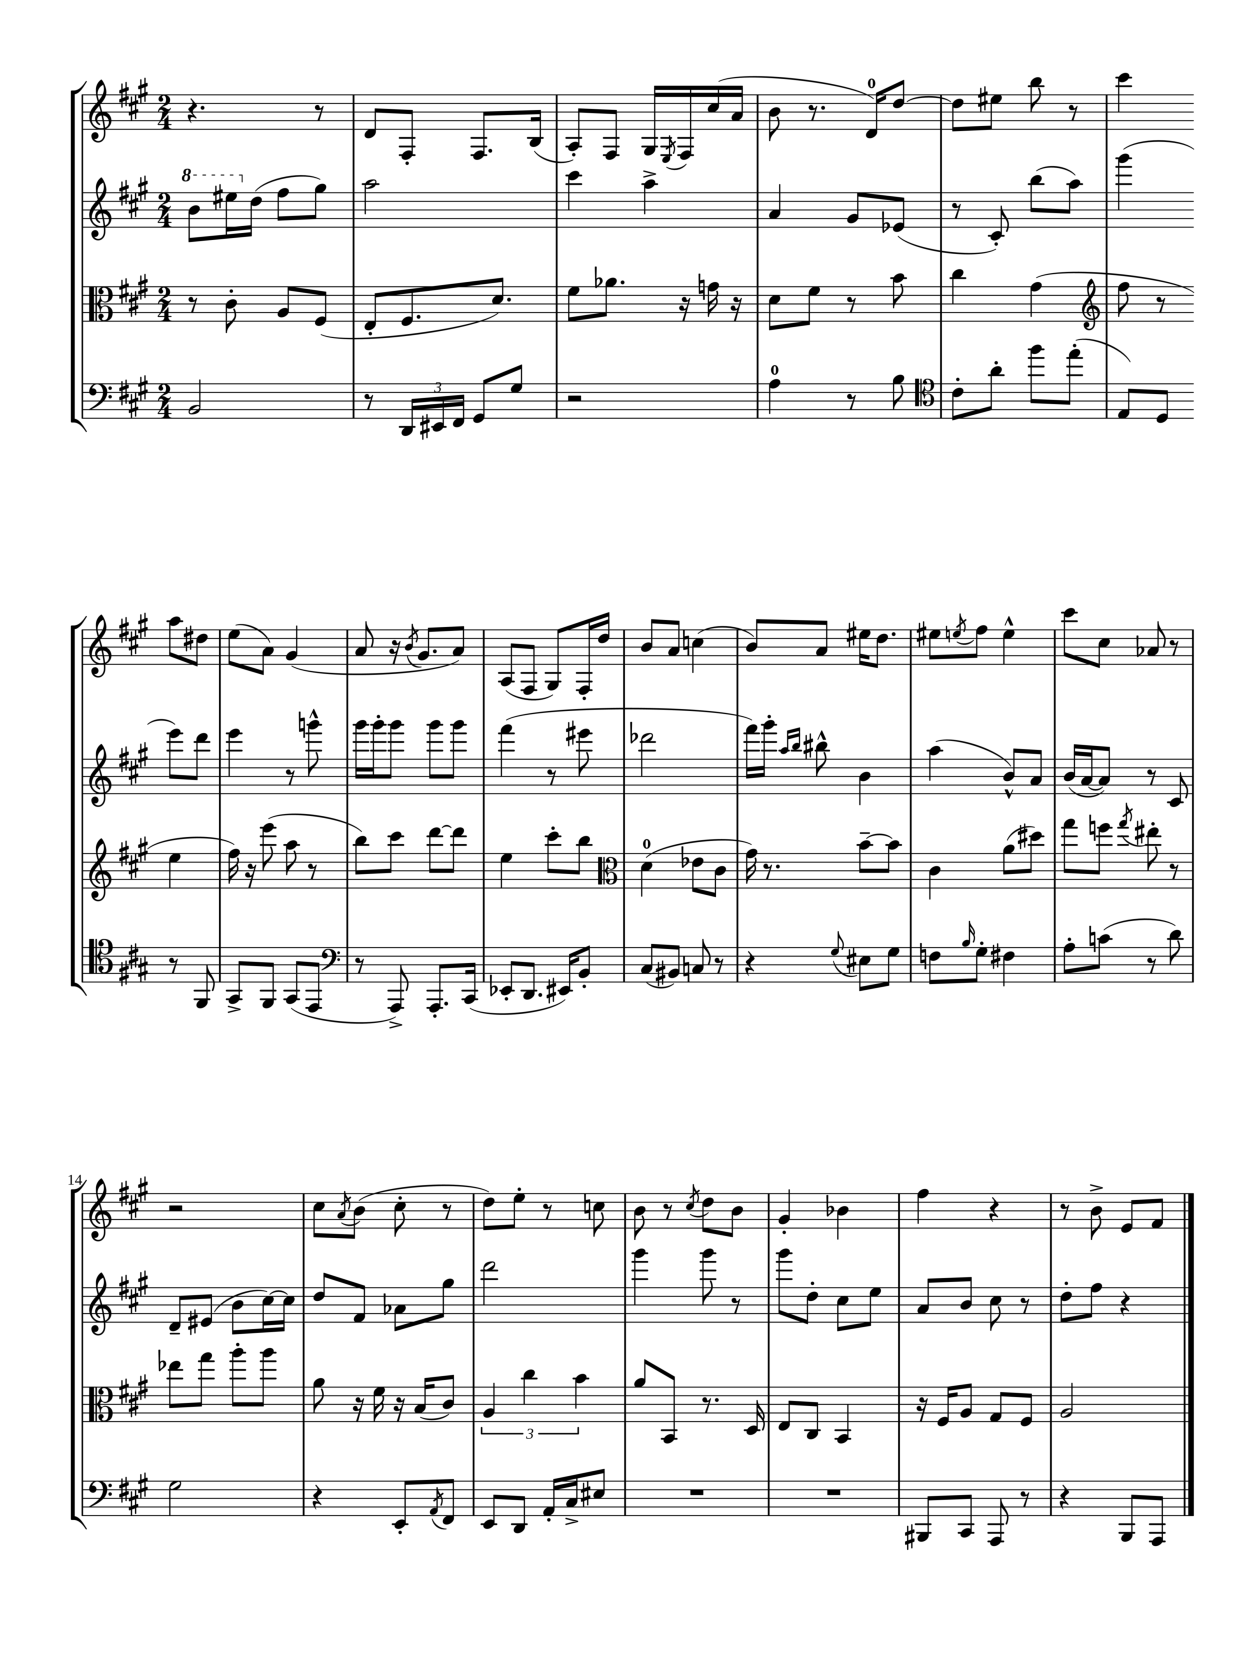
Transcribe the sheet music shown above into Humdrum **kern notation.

**kern	**kern	**kern	**kern
*staff4	*staff3	*staff2	*staff1
*clefF4	*clefC3	*clefG2	*clefG2
*k[f#c#g#]	*k[f#c#g#]	*k[f#c#g#]	*k[f#c#g#]
*M2/4	*M2/4	*M2/4	*M2/4
2BB/	8r	8bb\L	4.r
.	8c#'\	16eee#\L	.
.	.	(16dd\JJ	.
.	8A/L	8ff#\L	.
.	(8F#/J	8gg#\J)	8r
=	=	=	=
8r	8E'/L	2aa\	8d/L
24DD/LL	8.F#/	.	8F#'/J
24EE#/	.	.	.
24FF#/JJ	.	.	.
8GG#/L	.	.	8.F#/L
.	8.d/J)	.	.
8G#/J	.	.	.
.	.	.	(16B/Jk
=	=	=	=
2r	8f#\L	4ccc#\	8A'/L)
.	8.a-\J	.	8F#/J
.	.	4aa^\	16G#/LL
.	.	.	8qE/
.	16r	.	16F#/
.	16g\	.	(16cc#/
.	16r	.	16a/JJ
=	=	=	=
4A\	8d\L	4a/	8b\
.	8f#\J	.	8.r
8r	8r	8g#/L	.
.	.	.	16d/LK)
8B\	8b\	(8e-/J	[8dd/J
=	=	=	=
*clefC4	*	*	*
8c#'\L	4cc#\	8r	8dd\]L
8a'\J	.	8c#'/)	8ee#\J
8ff#\L	(4g#\	(8bb\L	8bb\
(8ee'\J	.	8aa\J)	8r
=	=	=	=
*	*clefG2	*	*
8E/L)	8ff#\	(4ggg#\	4ccc#\
8D/J	8r	.	.
8r	4ee\	8eee\L)	8aa\L
8FF#/	.	8ddd\J	8dd#\J
=	=	=	=
8GG#^/L	16ff#\)	4eee\	(8ee\L
.	16r	.	.
8FF#/J	(8eee\	.	8a\J)
(8GG#/L	8aa\	8r	(4g#/
8EE/J	8r	8ggg^^\	.
=	=	=	=
*clefF4	*	*	*
8r	8bb\L)	16ggg#\LL	8a/
.	.	16ggg#'\J	.
8AAA^/)	8ccc#\J	8ggg#\J	16r
.	.	.	8qb/
.	.	.	8.g#/L
8.AAA'/L	[8ddd\L	8ggg#\L	.
.	8ddd\]J	8ggg#\J	8a/J)
(16CC#/Jk	.	.	.
=	=	=	=
8EE-'/L	4ee\	(4fff#\	(8A/L
8.DD/J	.	.	8F#/J
.	8ccc#'\L	8r	8G#/L)
16EE#/LK)	.	.	.
8BB'/J	8bb\J	8eee#\	16F#'/L
.	.	.	16dd/JJ
=	=	=	=
*	*clefC3	*	*
(8C#/L	(4d\	2ddd-\	8b/L
8BB#/J)	.	.	8a/J
8C/	8e-\L	.	(4cc\
8r	8c#\J	.	.
=	=	=	=
4r	16g#\)	16fff#\LL)	8b/L)
.	8.r	16ggg#'\JJ	.
.	.	16qqaa/LL	.
.	.	16qqbb/JJ	.
.	.	8bb#^^\	8a/J
8qqG#/	.	.	.
8E#\L	[8b~\L	4b\	16ee#\LK
.	.	.	8.dd\J
8G#\J	8b\]J	.	.
=	=	=	=
8F\L	4c#\	(4aa\	8ee#\L
16qqB/	.	.	8qee/
8G#'\J	.	.	8ff#\J
4F#\	(8a\L	8b^^/L)	4ee^^\
.	8dd#\J)	8a/J	.
=	=	=	=
8A'\L	8gg#\L	(16b/LL	8ccc#\L
.	.	[16a/J	.
(8c\J	8ff\J	8a/]J)	8cc#\J
.	8qgg#/	.	.
8r	8ee#'\	8r	8a-/
8d\)	8r	8c#/	8r
=	=	=	=
2G#\	8ee-\L	8d~/L	2r
.	8gg#\J	(8e#/J	.
.	8aa'\L	8b\L	.
.	8aa\J	[16cc#\L)	.
.	.	16cc#\]JJ	.
=	=	=	=
4r	8a\	8dd/L	8cc#\L
.	.	.	8qa/
.	16r	8f#/J	(8b\J
.	16f#\	.	.
8EE'/L	16r	8a-\L	8cc#'\
.	(16B/LK	.	.
8qAA/	.	.	.
8FF#/J	8c#/J)	8gg#\J	8r
=	=	=	=
8EE/L	6A/	2ddd\	8dd\L)
8DD/J	.	.	8ee'\J
.	6cc#\	.	.
16AA'/LL	.	.	8r
16C#^/J	.	.	.
.	6b\	.	.
8E#/J	.	.	8cc\
=	=	=	=
2r	8a/L	4ggg#\	8b\
.	8BB/J	.	8r
.	.	.	8qcc#/
.	8.r	8ggg#\	8dd\L
.	.	8r	8b\J
.	16D/	.	.
=	=	=	=
2r	8E/L	8ggg#\L	4g#'/
.	8C#/J	8dd'\J	.
.	4BB/	8cc#\L	4b-\
.	.	8ee\J	.
=	=	=	=
8BBB#/L	16r	8a/L	4ff#\
.	16F#/LK	.	.
8CC#/J	8A/J	8b/J	.
8AAA/	8G#/L	8cc#\	4r
8r	8F#/J	8r	.
=	=	=	=
4r	2A/	8dd'\L	8r
.	.	8ff#\J	8b^\
8BBB/L	.	4r	8e/L
8AAA/J	.	.	8f#/J
==	==	==	==
*-	*-	*-	*-
